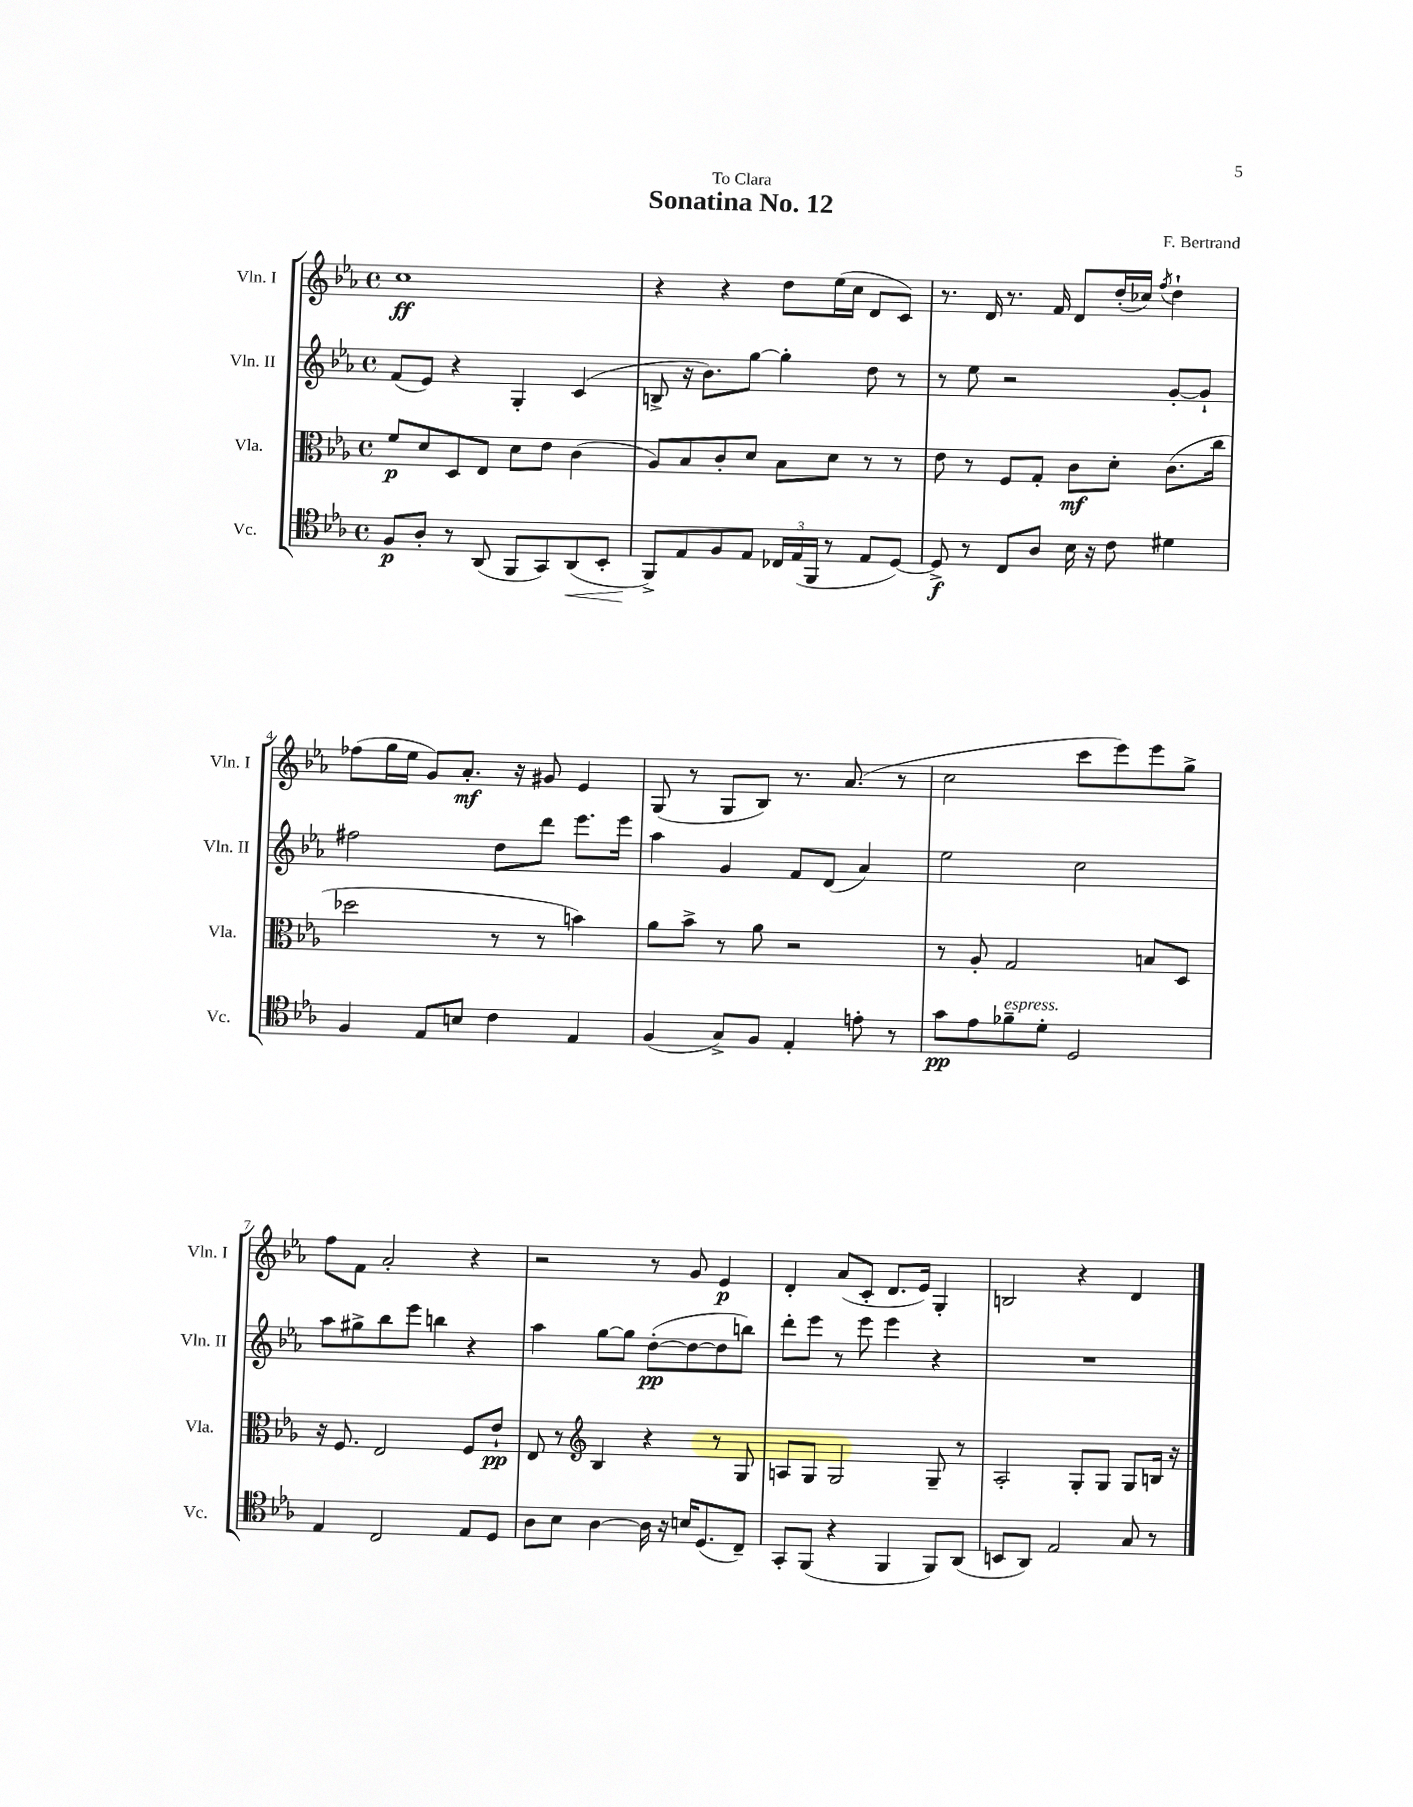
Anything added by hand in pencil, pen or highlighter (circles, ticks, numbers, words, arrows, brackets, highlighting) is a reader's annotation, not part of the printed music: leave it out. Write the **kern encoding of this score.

**kern	**dynam	**kern	**dynam	**kern	**dynam	**kern	**dynam
*part4	*part4	*part3	*part3	*part2	*part2	*part1	*part1
*staff4	*staff4	*staff3	*staff3	*staff2	*staff2	*staff1	*staff1
*I"Vc.	*	*I"Vla.	*	*I"Vln. II	*	*I"Vln. I	*
*I'Vc.	*	*I'Vla.	*	*I'Vln. II	*	*I'Vln. I	*
*clefC4	*	*clefC3	*	*clefG2	*	*clefG2	*
*k[b-e-a-]	*	*k[b-e-a-]	*	*k[b-e-a-]	*	*k[b-e-a-]	*
*M4/4	*	*M4/4	*	*M4/4	*	*M4/4	*
*met(c)	*	*met(c)	*	*met(c)	*	*met(c)	*
=1	=1	=1	=1	=1	=1	=1	=1
8F/L	p	8f/L	p	(8f/L	.	1cc	ff
8A-'/J	.	8d/	.	8e-/J)	.	.	.
8r	.	8D/	.	4r	.	.	.
(8AA-/	.	8E-/J	.	.	.	.	.
8FF/L	.	8d\L	.	4G'/	.	.	.
8GG/)	.	8e-\J	.	.	.	.	.
!	!LO:HP:b	!	!	!	!	!	!
(8AA-/	<	(4c\	.	(4c/	.	.	.
8BB-'/J	.	.	.	.	.	.	.
=2	=2	=2	=2	=2	=2	=2	=2
8FF^/L)	.	8A-/L)	.	8Bn^/	.	4r	.
8E-/	[	8B-/	.	16r	.	.	.
.	.	.	.	8.b-\L)	.	.	.
8F/	.	8c'/	.	.	.	4r	.
8E-/J	.	8d/J	.	[8gg\J	.	.	.
24C-X/LL	.	8B-\L	.	4gg'\]	.	8dd\L	.
(24E-/	.	.	.	.	.	.	.
24FF/JJ	.	.	.	.	.	.	.
8r	.	8d\J	.	.	.	(16ee-\L	.
.	.	.	.	.	.	16cc\JJ	.
8E-/L	.	8r	.	8dd\	.	8d/L	.
[8D/J)	.	8r	.	8r	.	8c/J)	.
=3	=3	=3	=3	=3	=3	=3	=3
8D^/]	f	8e-\	.	8r	.	8.r	.
8r	.	8r	.	8ee-\	.	.	.
.	.	.	.	.	.	16d/	.
8C/L	.	8F/L	.	2r	.	8.r	.
8A-/J	.	8G'/J	.	.	.	.	.
.	.	.	.	.	.	16f/	.
16B-\	.	8c\L	mf	.	.	8d/L	.
16r	.	.	.	.	.	.	.
8c\	.	8d'\J	.	.	.	(16dd'/L	.
.	.	.	.	.	.	16cc-X/JJ)	.
.	.	.	.	.	.	8qff/	.
4d#X\	.	(8.c\L	.	[8g'/L	.	4dd`\	.
.	.	.	.	8g`/J]	.	.	.
.	.	16cc\Jk	.	.	.	.	.
!!LO:LB:g=z
=4	=4	=4	=4	=4	=4	=4	=4
4F/	.	2dd-X\	.	2ff#X\	.	(8ff-X\L	.
.	.	.	.	.	.	16gg\L	.
.	.	.	.	.	.	16ee-\JJ	.
8E-/L	.	.	.	.	.	8g/L)	.
8Bn/J	.	.	.	.	.	8.a-'/J	mf
4c\	.	8r	.	8dd\L	.	.	.
.	.	.	.	.	.	16r	.
.	.	8r	.	8ddd\J	.	8g#X/	.
4E-/	.	4bn\)	.	8.eee-\L	.	4e-/	.
.	.	.	.	16eee-\Jk	.	.	.
=5	=5	=5	=5	=5	=5	=5	=5
(4F/	.	8a-\L	.	4aa-\	.	(8G/	.
.	.	8b-^\J	.	.	.	8r	.
8G^/L)	.	8r	.	4g/	.	8G/L	.
8F/J	.	8a-\	.	.	.	8B-/J)	.
4E-'/	.	2r	.	8f/L	.	8.r	.
.	.	.	.	(8d/J	.	.	.
.	.	.	.	.	.	(8.a-/	.
8en'\	.	.	.	4a-/)	.	.	.
8r	.	.	.	.	.	8r	.
=6	=6	=6	=6	=6	=6	=6	=6
8g\L	pp	8r	.	2ee-\	.	2cc\	.
8e-\	.	8A-'/	.	.	.	.	.
!LO:TX:a:i:t=espress.	!	!	!	!	!	!	!
8f-X~\	.	2G/	.	.	.	.	.
8d'\J	.	.	.	.	.	.	.
2D/	.	.	.	2cc\	.	8ccc\L	.
.	.	.	.	.	.	8eee-\)	.
.	.	8Bn/L	.	.	.	8eee-\	.
.	.	8D/J	.	.	.	8gg^\J	.
!!LO:LB:g=z
=7	=7	=7	=7	=7	=7	=7	=7
4E-/	.	16r	.	8aa-\L	.	8ff\L	.
.	.	8.F/	.	.	.	.	.
.	.	.	.	8gg#X^\	.	8f\J	.
2C/	.	2E-/	.	8bb-\	.	2a-'/	.
.	.	.	.	8eee-\J	.	.	.
.	.	.	.	4bbn\	.	.	.
8E-/L	.	8F/L	.	4r	.	4r	.
8D/J	.	8e-`/J	pp	.	.	.	.
=8	=8	=8	=8	=8	=8	=8	=8
8A-\L	.	8E-/	.	4aa-\	.	2r	.
8B-\J	.	8r	.	.	.	.	.
*	*	*clefG2	*	*	*	*	*
[4A-\	.	4B-/	.	[8gg\L	.	.	.
.	.	.	.	8gg\J]	.	.	.
16A-\]	.	4r	.	([8dd'\L	pp	8r	.
16r	.	.	.	.	.	.	.
16Bn/KL	.	.	.	8dd\_	.	8g/	.
(8.D/	.	.	.	.	.	.	.
.	.	8r	.	8dd\]	.	4e-/	p
8C~/J)	.	8G/	.	8bbn\J)	.	.	.
=9	=9	=9	=9	=9	=9	=9	=9
8GG'/L	.	8An/L	.	8ddd'\L	.	4d'/	.
(8FF/J	.	8G/J	.	8eee-\J	.	.	.
4r	.	2G/	.	8r	.	(8a-/L	.
.	.	.	.	8eee-\	.	8c'/J	.
4FF/	.	.	.	4eee-\	.	8.d/L	.
.	.	.	.	.	.	16e-/Jk)	.
8FF/L)	.	8G~/	.	4r	.	4G'/	.
(8AA-/J	.	8r	.	.	.	.	.
=10	=10	=10	=10	=10	=10	=10	=10
8BBn/L	.	2A-'/	.	1r	.	2Bn/	.
8AA-/J)	.	.	.	.	.	.	.
2E-/	.	.	.	.	.	.	.
.	.	8G'/L	.	.	.	4r	.
.	.	8G/J	.	.	.	.	.
8G/	.	8G/L	.	.	.	4d/	.
8r	.	16Bn/Jk	.	.	.	.	.
.	.	16r	.	.	.	.	.
==	==	==	==	==	==	==	==
*-	*-	*-	*-	*-	*-	*-	*-
